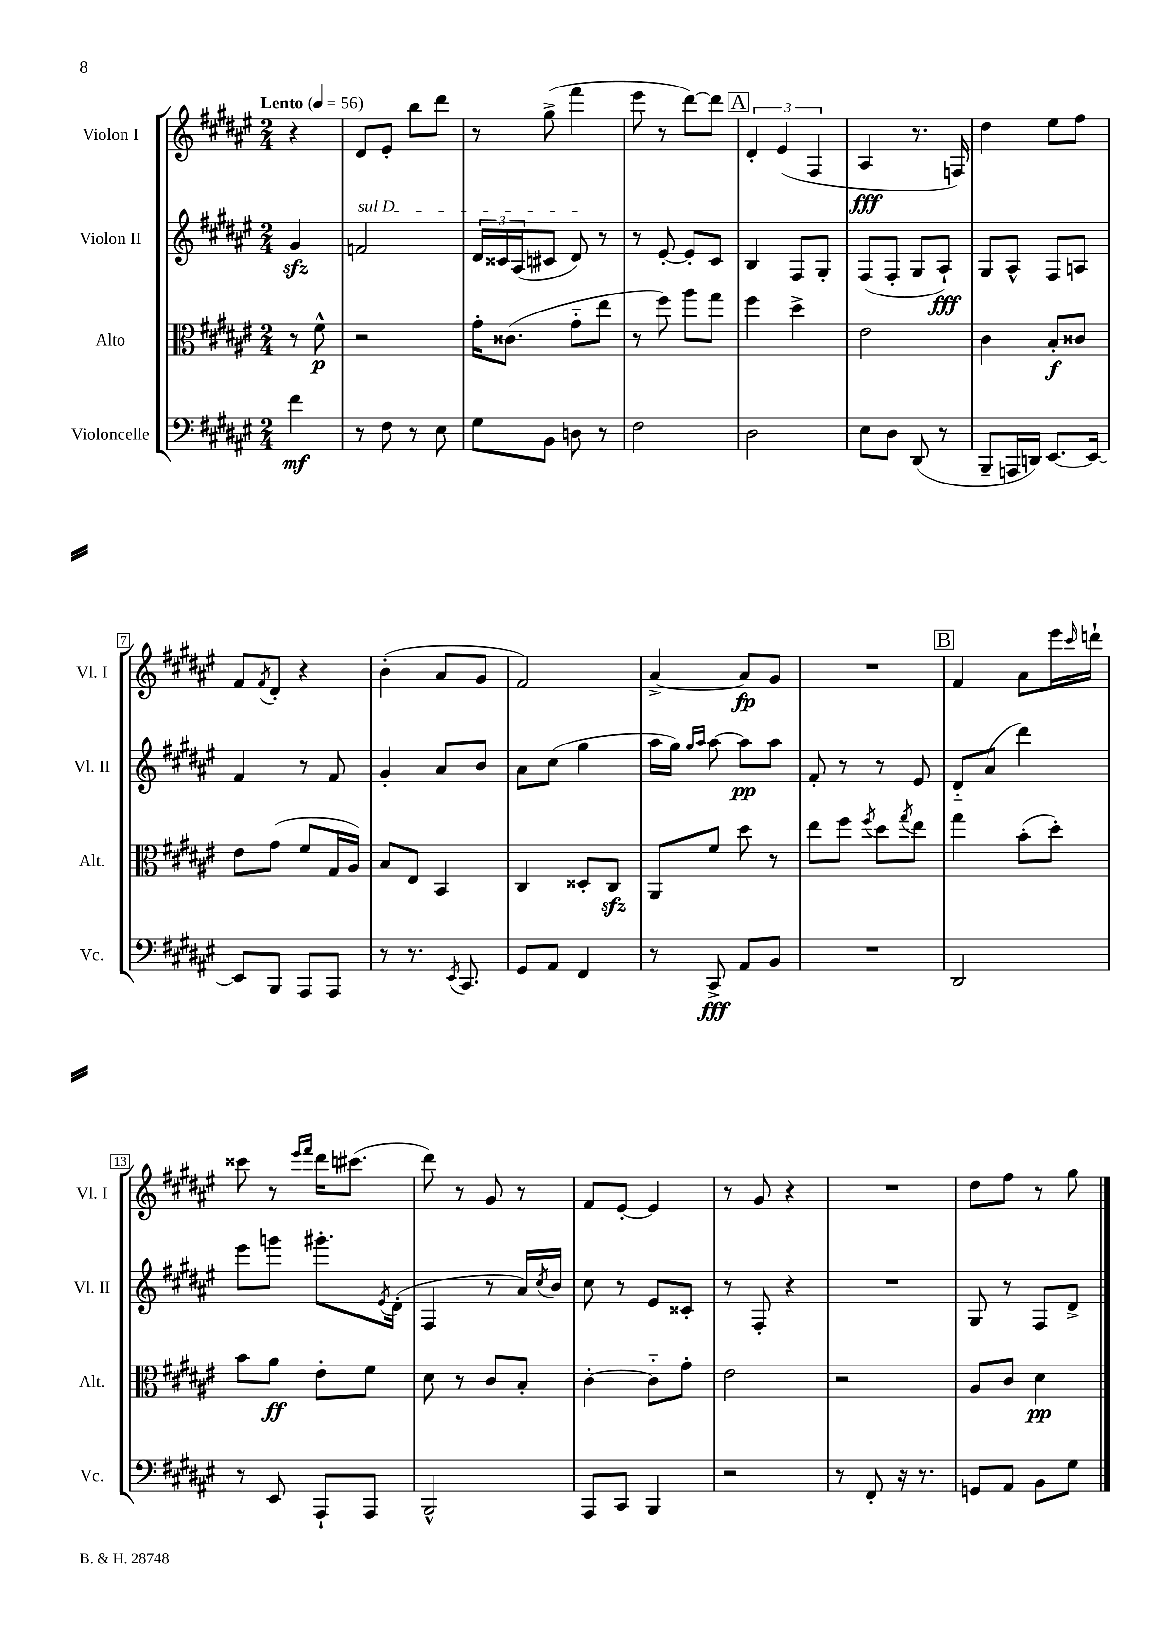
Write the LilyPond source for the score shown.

<<
\new StaffGroup <<
\new Staff = "s0" \with { instrumentName = "Violon I" shortInstrumentName = "Vl. I" } {
    \clef treble \key fis \major \numericTimeSignature \time 2/4 \partial 4 \tempo "Lento" 4 = 56
    r4 |
    dis'8 eis'8-. b''8 dis'''8 |
    r8 gis''8->( fis'''4 |
    eis'''8 r8 dis'''8~) dis'''8 |
    \mark \markup { \box "A" } \tuplet 3/2 { dis'4-. eis'4( fis4 } |
    ais4\fff r8. f16) |
    dis''4 eis''8 fis''8 |
    fis'8 \acciaccatura { fis'8 } dis'8-. r4 |
    b'4-.( ais'8 gis'8 |
    fis'2) |
    ais'4~-> ais'8\fp gis'8 |
    R2 |
    \mark \markup { \box "B" } fis'4 ais'8 eis'''16 \grace { cis'''16 } d'''16-! |
    cisis'''8 r8 \grace { eis'''16 fis'''16 } dis'''16 cis'''8.( |
    dis'''8) r8 gis'8 r8 |
    fis'8 eis'8~-. eis'4 |
    r8 gis'8 r4 |
    R2 |
    dis''8 fis''8 r8 gis''8 \bar "|." |
}
\new Staff = "s1" \with { instrumentName = "Violon II" shortInstrumentName = "Vl. II" } {
    \clef treble \key fis \major \numericTimeSignature \time 2/4 \partial 4
    gis'4\sfz |
    \once \override TextSpanner.bound-details.left.text = \markup { \italic "sul D" } f'2\startTextSpan |
    \tuplet 3/2 { dis'16 cisis'16 ais16( } cis'8 dis'8\stopTextSpan) r8 |
    r8 eis'8~-. eis'8-. cis'8 |
    \mark \markup { \box "A" } b4 fis8 gis8-. |
    fis8( fis8-. gis8 ais8-!\fff) |
    gis8 ais8-^ fis8 a8 |
    fis'4 r8 fis'8 |
    gis'4-. ais'8 b'8 |
    ais'8 cis''8( gis''4 |
    ais''16 gis''16) \grace { gis''16 ais''16 } ais''8~ ais''8\pp ais''8 |
    fis'8-. r8 r8 eis'8 |
    \mark \markup { \box "B" } dis'8-_ ais'8( dis'''4) |
    eis'''8 g'''8 gis'''8.-. \acciaccatura { eis'8 } dis'16-.( |
    fis4 r8 ais'16) \acciaccatura { cis''8 } b'16 |
    cis''8 r8 eis'8 cisis'8-. |
    r8 fis8-. r4 |
    R2 |
    gis8 r8 fis8 dis'8-> \bar "|." |
}
\new Staff = "s2" \with { instrumentName = "Alto" shortInstrumentName = "Alt." } {
    \clef alto \key fis \major \numericTimeSignature \time 2/4 \partial 4
    r8 fis'8-^\p |
    r2 |
    gis'16-. cisis'8.( gis'8-_ eis''8 |
    r8 fis''8) ais''8 gis''8 |
    \mark \markup { \box "A" } fis''4 dis''4-> |
    eis'2 |
    cis'4 b8-.\f cisis'8 |
    eis'8 gis'8( fis'8 gis16 ais16) |
    b8 eis8 b,4 |
    cis4 disis8-. cis8\sfz |
    ais,8 fis'8 dis''8 r8 |
    eis''8 fis''8 \acciaccatura { fis''8 } dis''8 \acciaccatura { gis''8 } eis''8 |
    \mark \markup { \box "B" } gis''4 b'8-.( dis''8-.) |
    b'8 ais'8\ff eis'8-. fis'8 |
    dis'8 r8 cis'8 b8-. |
    cis'4~-. cis'8-_ gis'8-. |
    eis'2 |
    r2 |
    ais8 cis'8 dis'4\pp \bar "|." |
}
\new Staff = "s3" \with { instrumentName = "Violoncelle" shortInstrumentName = "Vc." } {
    \clef bass \key fis \major \numericTimeSignature \time 2/4 \partial 4
    fis'4\mf |
    r8 fis8 r8 eis8 |
    gis8 b,8 d8 r8 |
    fis2 |
    \mark \markup { \box "A" } dis2 |
    eis8 dis8 dis,8( r8 |
    b,,8-- a,,16 d,16) eis,8.~ eis,16~ |
    eis,8 b,,8 ais,,8 ais,,8 |
    r8 r8. \acciaccatura { eis,8 } cis,8. |
    gis,8 ais,8 fis,4 |
    r8 cis,8->\fff ais,8 b,8 |
    R2 |
    \mark \markup { \box "B" } dis,2 |
    r8 eis,8 ais,,8-! ais,,8 |
    b,,2-^ |
    ais,,8 cis,8 b,,4 |
    r2 |
    r8 fis,8-. r16 r8. |
    g,8 ais,8 b,8 gis8 \bar "|." |
}
>>
>>
\layout { \context { \Score \override BarNumber.stencil = #(make-stencil-boxer 0.1 0.3 ly:text-interface::print) } }
